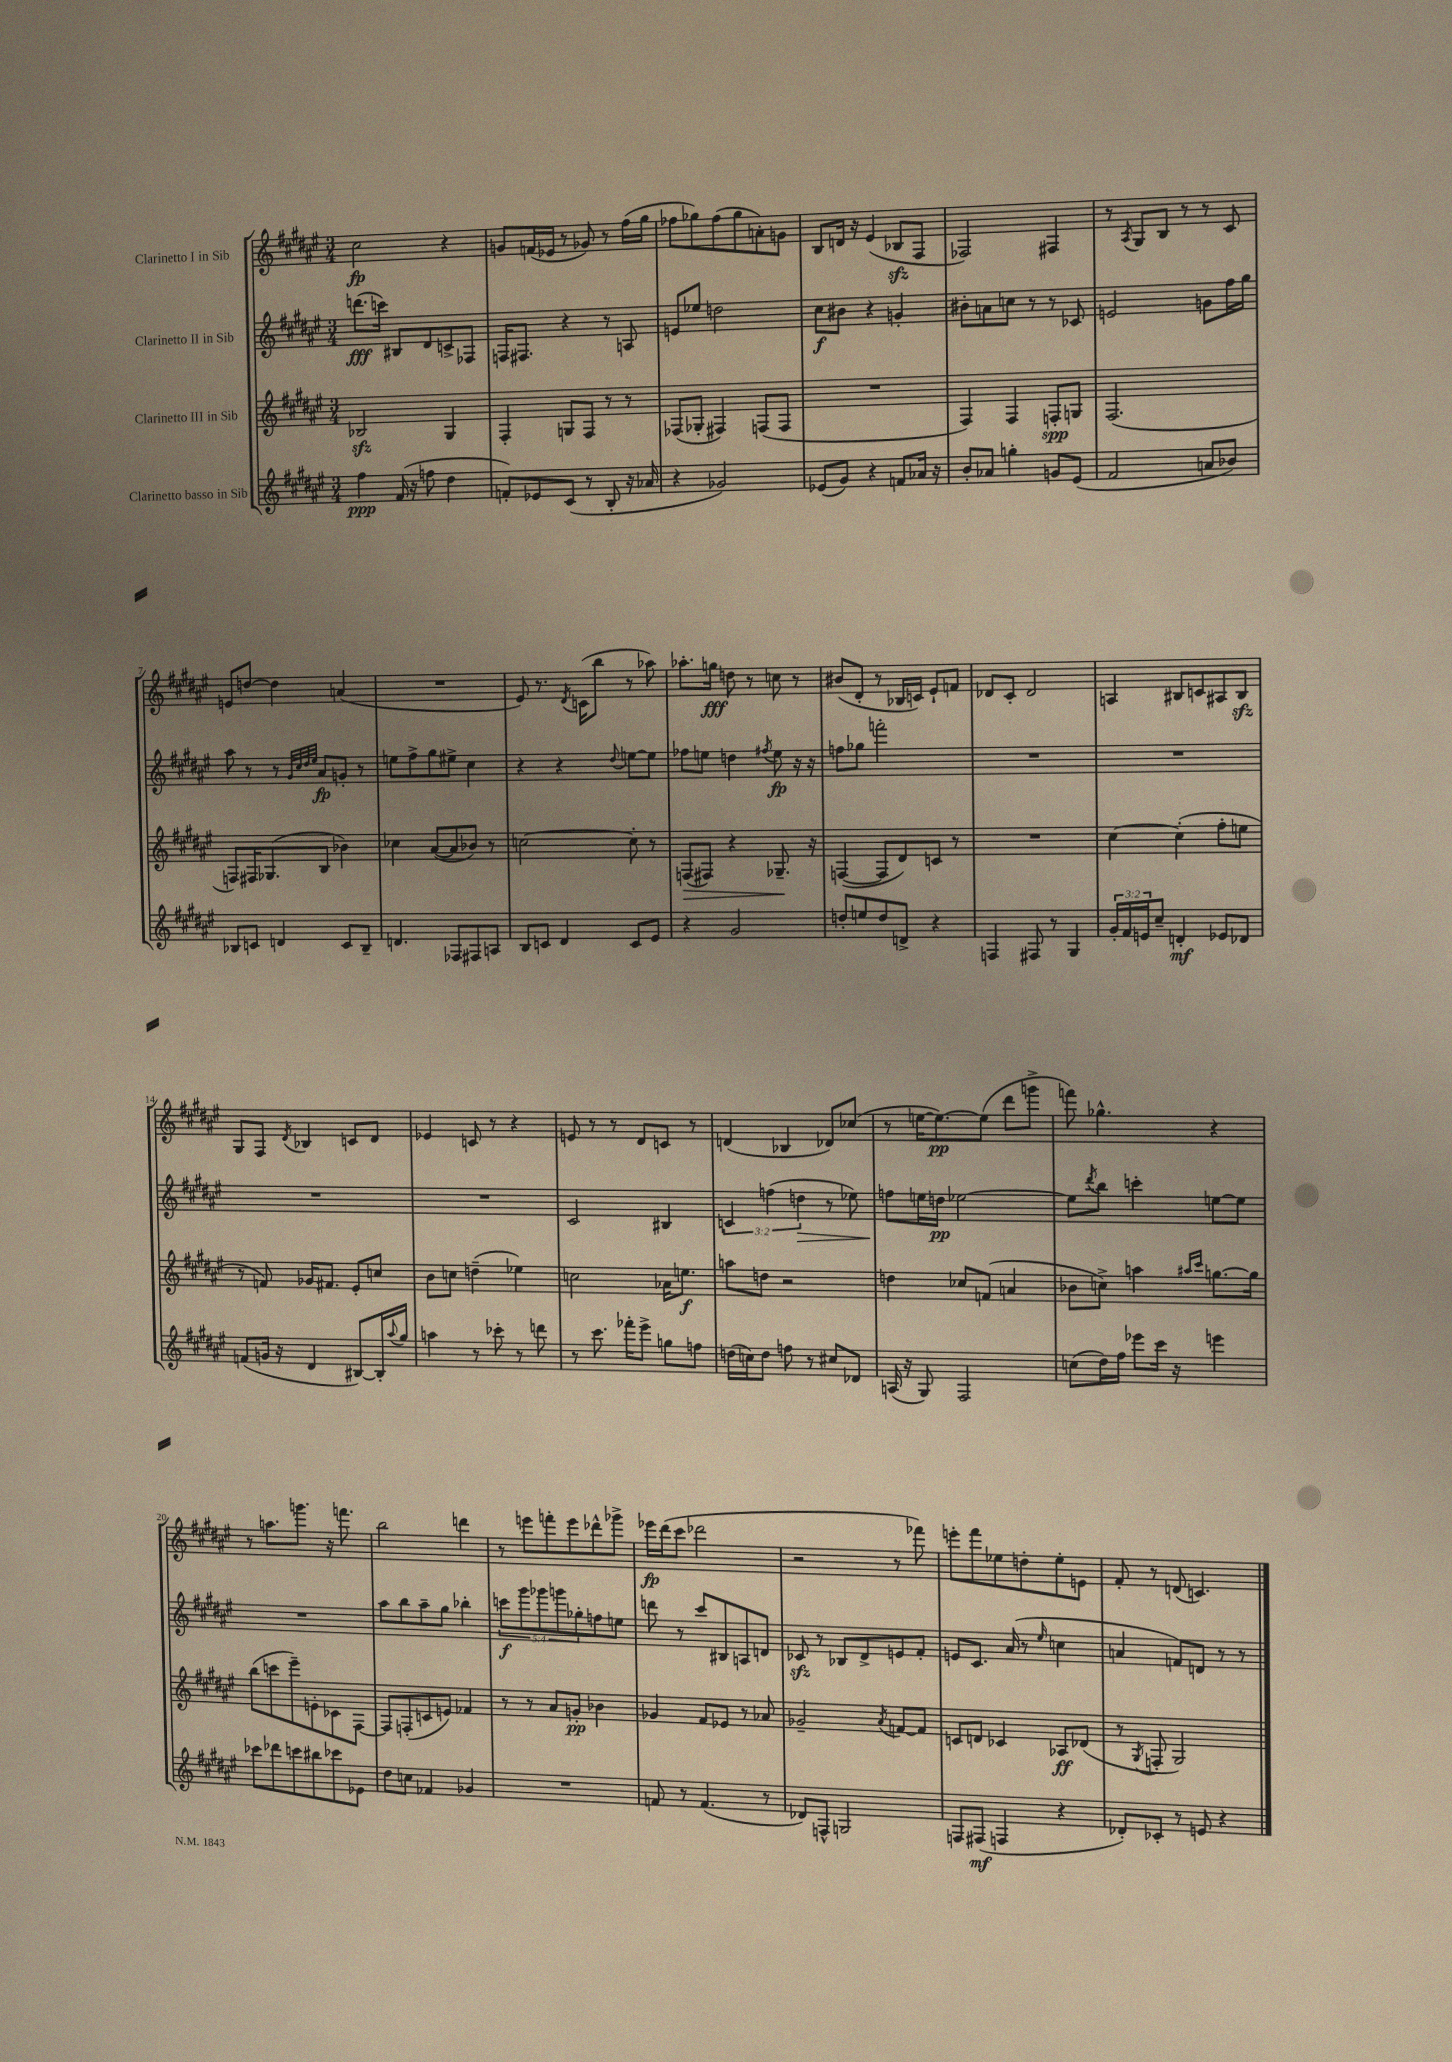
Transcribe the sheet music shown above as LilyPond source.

<<
\new StaffGroup <<
\new Staff = "s0" \with { instrumentName = "Clarinetto I in Sib" } {
    \clef treble \key fis \major \numericTimeSignature \time 3/4
    cis''2\fp r4 |
    g'8 f'16( ees'16 r8 ges'8) r8 fis''16( gis''16 |
    fes''8 ges''8) fes''8( ges''8 a'8-.) g'8 |
    b8 d'16 r16 eis'4( bes8\sfz fis8 |
    fes2) fis4 |
    r8 \acciaccatura { ais8 } gis8 b8 r8 r8 cis'8 |
    e'8 d''8~ d''4 a'4( |
    R2. |
    eis'8) r8. \acciaccatura { dis'8 } c'16( b''8 r8 aes''8) |
    aes''8.-. g''16\fff d''8 r8 c''8 r8 |
    bis'8( dis'8-. r8 bes16 c'16) eis'8-! f'8 |
    des'8 cis'8-. des'2 |
    a4 bis8 c'8 ais8 bis8\sfz |
    gis8 fis8 \acciaccatura { dis'8 } bes4 c'8 dis'8 |
    ees'4 c'8 r8 r4 |
    e'8 r8 r8 dis'8 c'8 r8 |
    d'4( bes4 des'8) ces''8( |
    r8 e''16~ e''8.~\pp) e''8( dis'''8 g'''8-> |
    f'''8) ges''4.-^ r4 |
    r8 a''8. g'''8. r16 f'''8. |
    b''2 d'''4 |
    r8 e'''8 f'''8-. e'''8 des'''8-^ ges'''8-> |
    ees'''16\fp dis'''16( cis'''8 des'''2 |
    r2 r8 fes'''8) |
    e'''8-. fis'''8 ees''8 d''8-. ees''8-. e'8 |
    fis'8-. r8 d'8( c'4.) \bar "|." |
}
\new Staff = "s1" \with { instrumentName = "Clarinetto II in Sib" } {
    \clef treble \key fis \major \numericTimeSignature \time 3/4 \override Staff.TupletNumber.text = #tuplet-number::calc-fraction-text
    d'''8.\fff( c'''16) bis8 dis'8 c'8-> fes8 |
    f16 fis8. r4 r8 a8 |
    e'8 ees''8 d''2 |
    cis''8\f bis'8 r4 g'4-. |
    bis'8-. a'8 c''8 r8 r8 ces'8 |
    e'2 g'8 fis''16 gis''16 |
    ais''8 r8 r8 \grace { gis'32 cis''32 dis''32 eis''32 } ais'8\fp g'8-. r8 |
    e''8 fis''8-> gis''8 eis''8-> cis''4 |
    r4 r4 \appoggiatura { dis''8 } e''8~ e''8 |
    fes''8 e''8 d''4 \acciaccatura { fis''8 } e''8\fp r16 r16 |
    f''8 ges''8 f'''2-. |
    R2. |
    R2. |
    R2. |
    R2. |
    cis'2 bis4 |
    \tuplet 3/2 { c'4 f''4( d''4\> } r8 ees''8) |
    f''8\! e''16 d''16\pp ees''2~ |
    ees''8 \acciaccatura { dis'''8 } b''8 c'''4-. e''8~ e''8 |
    R2. |
    ais''8 b''8 ais''8-- gis''8 bes''4-. |
    \tuplet 5/4 { c'''8\f gis'''8 ges'''8 g'''8 ges''8-. } f''8 e''8 |
    d'''8 r8 cis'''8 bis8 a8 d'8 |
    ces'8\sfz r8 bes8 dis'8-> e'8 fis'8-. |
    e'8 cis'8. ais'16( r8 \grace { eis''16 } c''4 |
    a'4 f'8) d'8 r8 r8 \bar "|." |
}
\new Staff = "s2" \with { instrumentName = "Clarinetto III in Sib" } {
    \clef treble \key fis \major \numericTimeSignature \time 3/4
    bes2\sfz gis4 |
    fis4-. g8 fis8 r8 r8 |
    fes8( ges8-. fis4) f8( f8 |
    R2. |
    fis4) fis4 f8-.\spp g8 |
    fis2.( |
    f8) fis16 ges8.( b8 bes'4) |
    ces''4 ais'8~( ais'8 bes'8) r8 |
    c''2~ c''8-. r8 |
    f8\>( fis8) r4 ges8.--\! r16 |
    f4~( f8 dis'8) c'8 r8 |
    R2. |
    cis''4~ cis''4-.( fis''8-. e''8 |
    r8 f'8) ges'16 fis'8. eis'8-. c''8 |
    b'8 c''8 d''4--( ees''4) |
    c''2 aes'16 e''8.\f |
    a''8 d''8 r2 |
    d''4 ces''8 f'8( a'4 |
    bes'8 c''8->) a''4 \grace { ais''16 cis'''16 } g''8.~ g''16 |
    b''8( c'''8 eis'''8--) e'8-. ces'8 fis8~ |
    fis8 f8-.( c'8 e'8) fes'4 |
    r8 r8 ais'8 g'8-.\pp bes'4 |
    ges'4 fis'8 ees'8 r8 aes'8 |
    ges'2-- \acciaccatura { ais'8 } f'8~ f'8 |
    c'8 d'8 ces'4 aes8\ff des'8( |
    r8 \acciaccatura { gis8 } f8-. gis2) \bar "|." |
}
\new Staff = "s3" \with { instrumentName = "Clarinetto basso in Sib" } {
    \clef treble \key fis \major \numericTimeSignature \time 3/4 \override Staff.TupletNumber.text = #tuplet-number::calc-fraction-text
    fis''4\ppp fis'16( r16 f''8 dis''4 |
    f'8-.) ees'8 cis'8( r8 b8-. r16 aes'16 |
    r4 ges'2) |
    ees'8( gis'8) r4 f'8 aes'16 r16 |
    b'8-. aes'8 g''4-. g'8 eis'8( |
    fis'2 a'8 bes'8) |
    bes8 c'8 d'4 c'8 bes8-- |
    d'4. fes8 fis8 a8 |
    b8 c'8 dis'4 c'8 eis'8 |
    r4 gis'2 |
    d''8-. e''8 d''8 d'8-> r4 |
    f4 fis8 r8 gis4 |
    \tuplet 3/2 { gis'16-. fis'16 e'16 } cis''8-- d'4-.\mf ees'8 des'8 |
    f'8( g'16 r16 dis'4 bis8~) bis16-. \appoggiatura { ais''8 } gis''16 |
    a''4 r8 ces'''8-. r8 d'''8 |
    r8 cis'''8. fes'''16-. eis'''8-> g''8 f''8 |
    d''16( c''16) d''8 f''8 r8 cis''8 des'8 |
    a16( r16 gis8) fis2 |
    c''8( dis''16) fis''16 ees'''8 cis'''16 r16 e'''4 |
    ces'''8 des'''8 c'''8 bis''8 ces'''8 ees'8 |
    dis''8 c''8 fes'4 ges'4 |
    R2. |
    f'8 r8 f'4.( r8 |
    des'8) f8-^ g2 |
    f8 fis8\mf( f4 r4 |
    des'8-.) ces'8-. r8 e'8 r4 \bar "|." |
}
>>
>>
